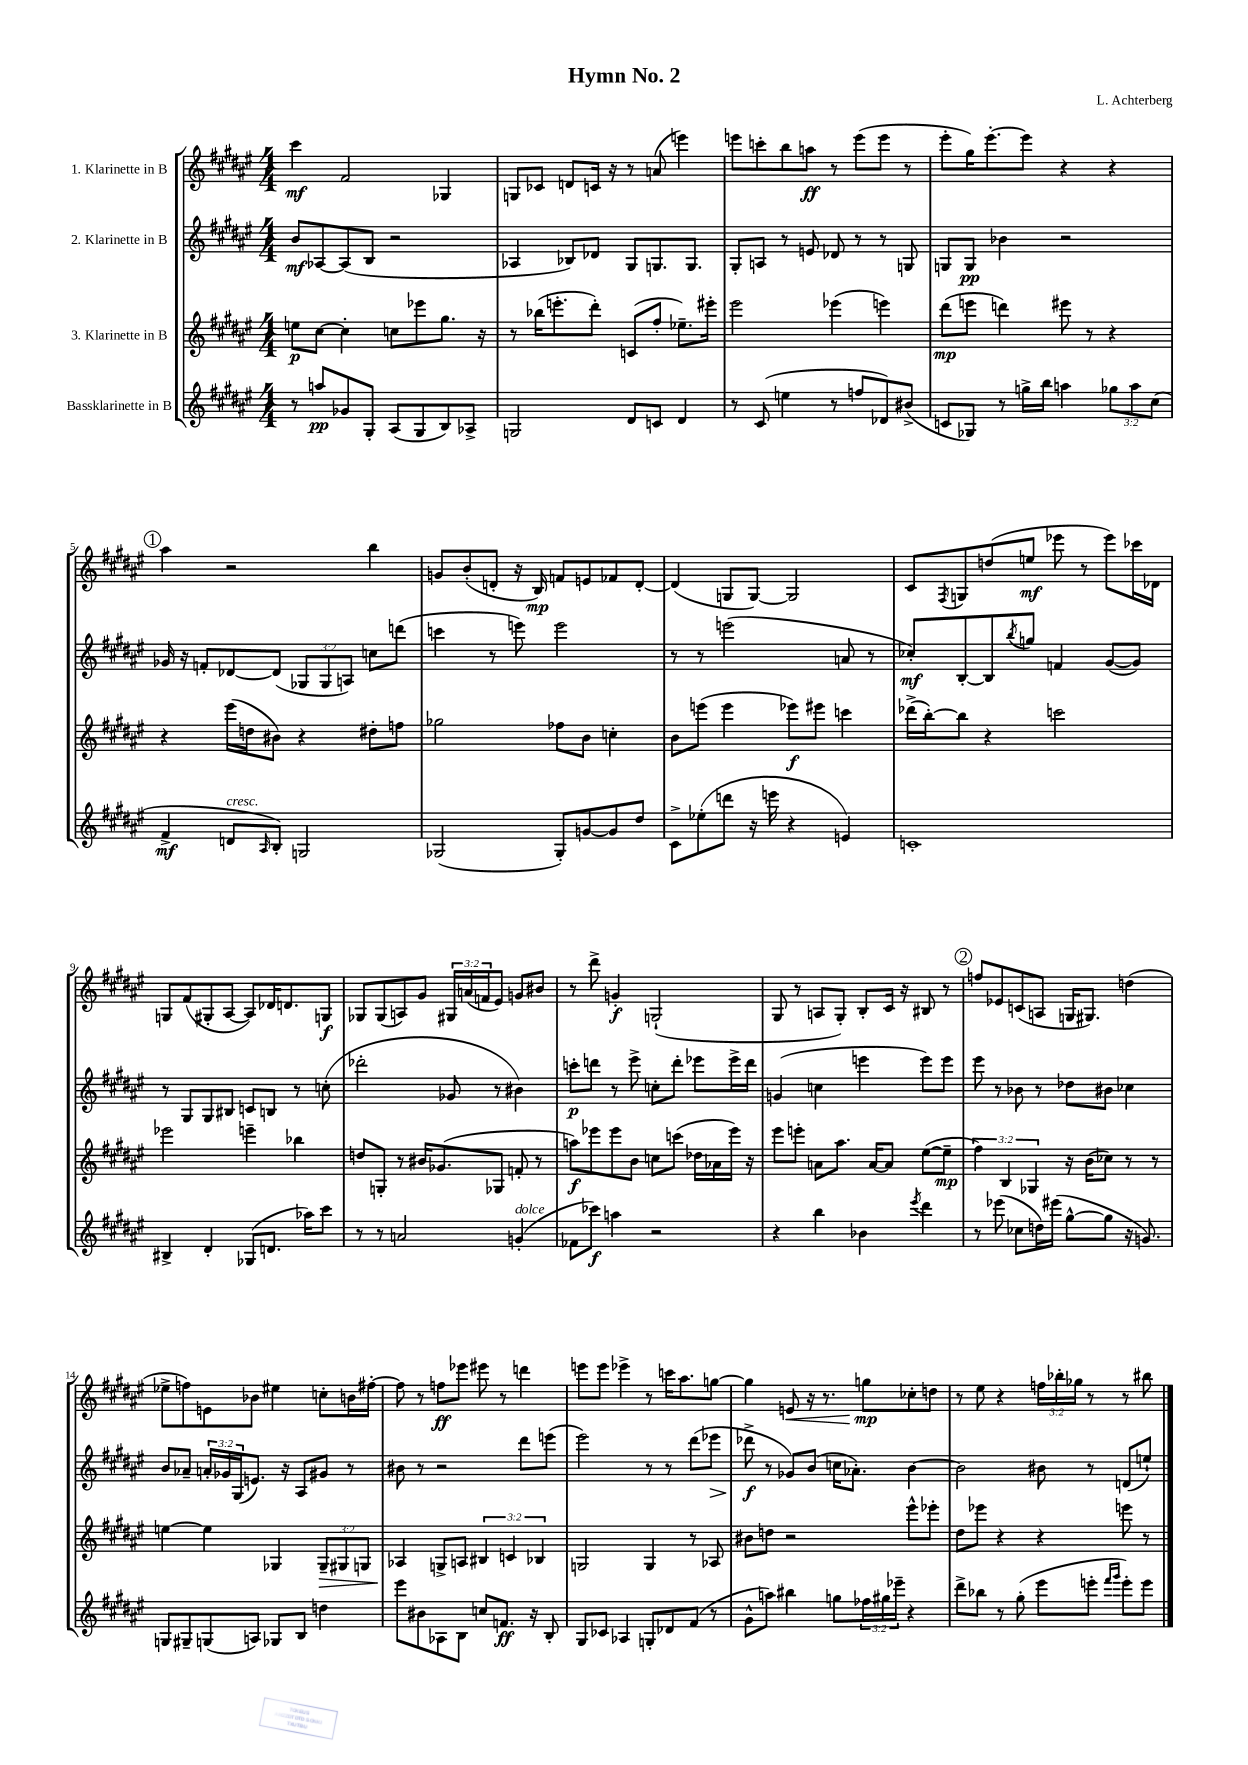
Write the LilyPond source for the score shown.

\header { title = "Hymn No. 2" composer = "L. Achterberg" }
<<
\new StaffGroup <<
\new Staff = "s0" \with { instrumentName = "1. Klarinette in B" } {
    \clef treble \key fis \major \numericTimeSignature \time 4/4 \override Staff.TupletNumber.text = #tuplet-number::calc-fraction-text
    cis'''4\mf fis'2 ges4 |
    g8 ces'8 d'8 c'16 r16 r8 a'8( e'''4) |
    e'''8 c'''8-. b''8 a''8\ff r8 e'''8( e'''8 r8 |
    eis'''8-. gis''16) eis'''8.~-. eis'''8 r4 r4 |
    \mark \markup { \circle "1" } ais''4 r2 b''4 |
    g'8 b'8-.( d'8-. r16 b16\mp) f'8 e'8 fes'8 d'8~-. |
    d'4( g8 g8~) g2 |
    cis'8 \acciaccatura { fis8 } g8 d''8( e''8\mf ees'''8 r8 ees'''8) ces'''16 des'16 |
    g8 fis'8( gis8-. ais8~ ais8) des'16 d'8. g8\f |
    ges8 ges8( a8) gis'8 \tuplet 3/2 { gis16 a'16( f'16 } eis'8) g'8 bis'8 |
    r8 dis'''8-> g'4-.\f g2-!( |
    gis8 r8 a8 gis8-.) b8-. cis'16 r16 bis8 r8 |
    \mark \markup { \circle "2" } f''8 ees'8 c'8( a8 g16 gis8.) d''4( |
    ees''8-> f''8) e'8 bes'8 eis''4 c''8-. b'16 fis''16~-. |
    fis''8 r8 f''8\ff ees'''8 eis'''8 r8 d'''4 |
    e'''8 e'''8 ees'''4-> r8 c'''16 ais''8. g''8~ |
    g''4 e'8\< r16 r8. g''8\mp\! ces''8-. d''8 |
    r8 eis''8 r4 \tuplet 3/2 { f''16 bes''16-. ges''16 } r8 r8 bis''8 \bar "|." |
}
\new Staff = "s1" \with { instrumentName = "2. Klarinette in B" } {
    \clef treble \key fis \major \numericTimeSignature \time 4/4 \override Staff.TupletNumber.text = #tuplet-number::calc-fraction-text
    b'8\mf aes8~ aes8( b8 r2 |
    aes4 bes8) des'8 gis8 g8. g8. |
    gis8-. a8 r8 e'8 des'8 r8 r8 g8 |
    g8 g8\pp bes'4 r2 |
    \mark \markup { \circle "1" } ges'16 r16 f'8-. des'8~ des'8( \tuplet 3/2 { ges8 ges8 a8) } c''8 d'''8( |
    c'''4 r8 e'''8) e'''2 |
    r8 r8 e'''2( a'8 r8 |
    ces''8-.\mf) b8~-. b8 \acciaccatura { b''8 } g''8 f'4 gis'8~( gis'8) |
    r8 gis8 gis8 bis8 c'8 b8 r8 c''8-.( |
    des'''2-. ges'8 r8 bis'4) |
    c'''8-.\p d'''8 r8 eis'''8-> c''8-. d'''8-. ees'''8 ees'''16-> d'''16 |
    g'4( c''4 e'''4 e'''8) e'''8 |
    \mark \markup { \circle "2" } eis'''8 r8 bes'8 r8 des''8 bis'8 ces''4 |
    b'8 aes'8-- \tuplet 3/2 { a'16-. ges'16 gis16( } e'8.) r16 ais8 gis'8 r8 |
    bis'8 r8 r2 dis'''8 e'''8( |
    eis'''2) r8 r8 dis'''8( ees'''8\> |
    des'''8->\f\! r8 ges'8) b'8( c''16 aes'8.-.) b'4~ |
    b'2 bis'8 r8 d'8( e''8-!) \bar "|." |
}
\new Staff = "s2" \with { instrumentName = "3. Klarinette in B" } {
    \clef treble \key fis \major \numericTimeSignature \time 4/4 \override Staff.TupletNumber.text = #tuplet-number::calc-fraction-text
    e''8\p cis''8~ cis''4-. c''8 ees'''8 gis''8. r16 |
    r8 bes''16( e'''8.-. dis'''8-.) c'8( fis''8-. ees''8.--) eis'''16-. |
    eis'''2 ees'''4( e'''4) |
    dis'''8\mp( e'''8 d'''4) eis'''8 r8 r4 |
    \mark \markup { \circle "1" } r4 eis'''16( d''16 bis'8) r4 dis''8-. f''8 |
    ges''2 fes''8 b'8 c''4-. |
    b'8 e'''8( e'''4 ees'''8\f) eis'''8 c'''4 |
    des'''16->( b''16~-.) b''8 r4 c'''2 |
    ees'''2 e'''4-- bes''4 |
    d''8 g8-. r8 bis'16 ges'8.( ges8 f'8-. r8 |
    a''8\f) ees'''8 ees'''8 b'8 c''8 c'''8( des''16 aes'16 ees'''16) r16 |
    eis'''8 e'''8-. a'8 ais''8. a'16~ a'8 eis''8~( eis''8--\mp |
    \mark \markup { \circle "2" } \tuplet 3/2 { fis''4) b4 ges4 } r16 b'16( ces''8) r8 r8 |
    e''4~ e''4 ges4 \tuplet 3/2 { ges8--\> gis8 g8 } |
    aes4\! g8-> a8 \tuplet 3/2 { bis4 c'4 bes4 } |
    g2 g4 r8 aes8 |
    bis'8 d''8 r2 eis'''8-^ ees'''8-. |
    dis''8 ees'''8 r4 r4 e'''8 r8 \bar "|." |
}
\new Staff = "s3" \with { instrumentName = "Bassklarinette in B" } {
    \clef treble \key fis \major \numericTimeSignature \time 4/4 \override Staff.TupletNumber.text = #tuplet-number::calc-fraction-text
    r8 a''8\pp ges'8 gis8-. ais8( gis8 b8) aes8-> |
    g2 dis'8 c'8 dis'4 |
    r8 cis'8( e''4 r8 f''8 des'8) bis'8->( |
    c'8 ges8) r8 g''16-> b''16 a''4 \tuplet 3/2 { ges''8 a''8 cis''8( } |
    \mark \markup { \circle "1" } fis'4->\mf d'8^\markup { \italic "cresc." } \grace { ais16 } b8-.) g2 |
    ges2( ges8-.) g'8~ g'8 dis''8 |
    cis'8-> ees''8-.( d'''8 r16 e'''16 r4 e'4) |
    c'1-. |
    bis4-> dis'4-. ges8( d'8. aes''16) cis'''8 |
    r8 r8 a'2 g'4-.^\markup { \italic "dolce" }( |
    fes'8 ces'''8\f) a''4 r2 |
    r4 b''4 bes'4 \acciaccatura { eis'''8 } dis'''4 |
    \mark \markup { \circle "2" } r8 ees'''8( ces''8 d''16) eis'''16( gis''8~-^ gis''8 r16 g'8.) |
    g8 gis8-- g8( a8) ges8 b8 d''4 |
    eis'''8 bis'8 aes8 b8 c''8 f'8.\ff r16 b8-. |
    gis8 ces'8 aes4 g8-. des'8 fis'8( r8 |
    gis'8-^ a''8) bis''4 g''8 \tuplet 3/2 { fes''16 gis''16 ees'''16-- } r4 |
    dis'''8-> bes''8 r8 gis''8-.( eis'''8 e'''8-. \grace { fis'''16 gis'''16 } e'''8-.) e'''8 \bar "|." |
}
>>
>>
